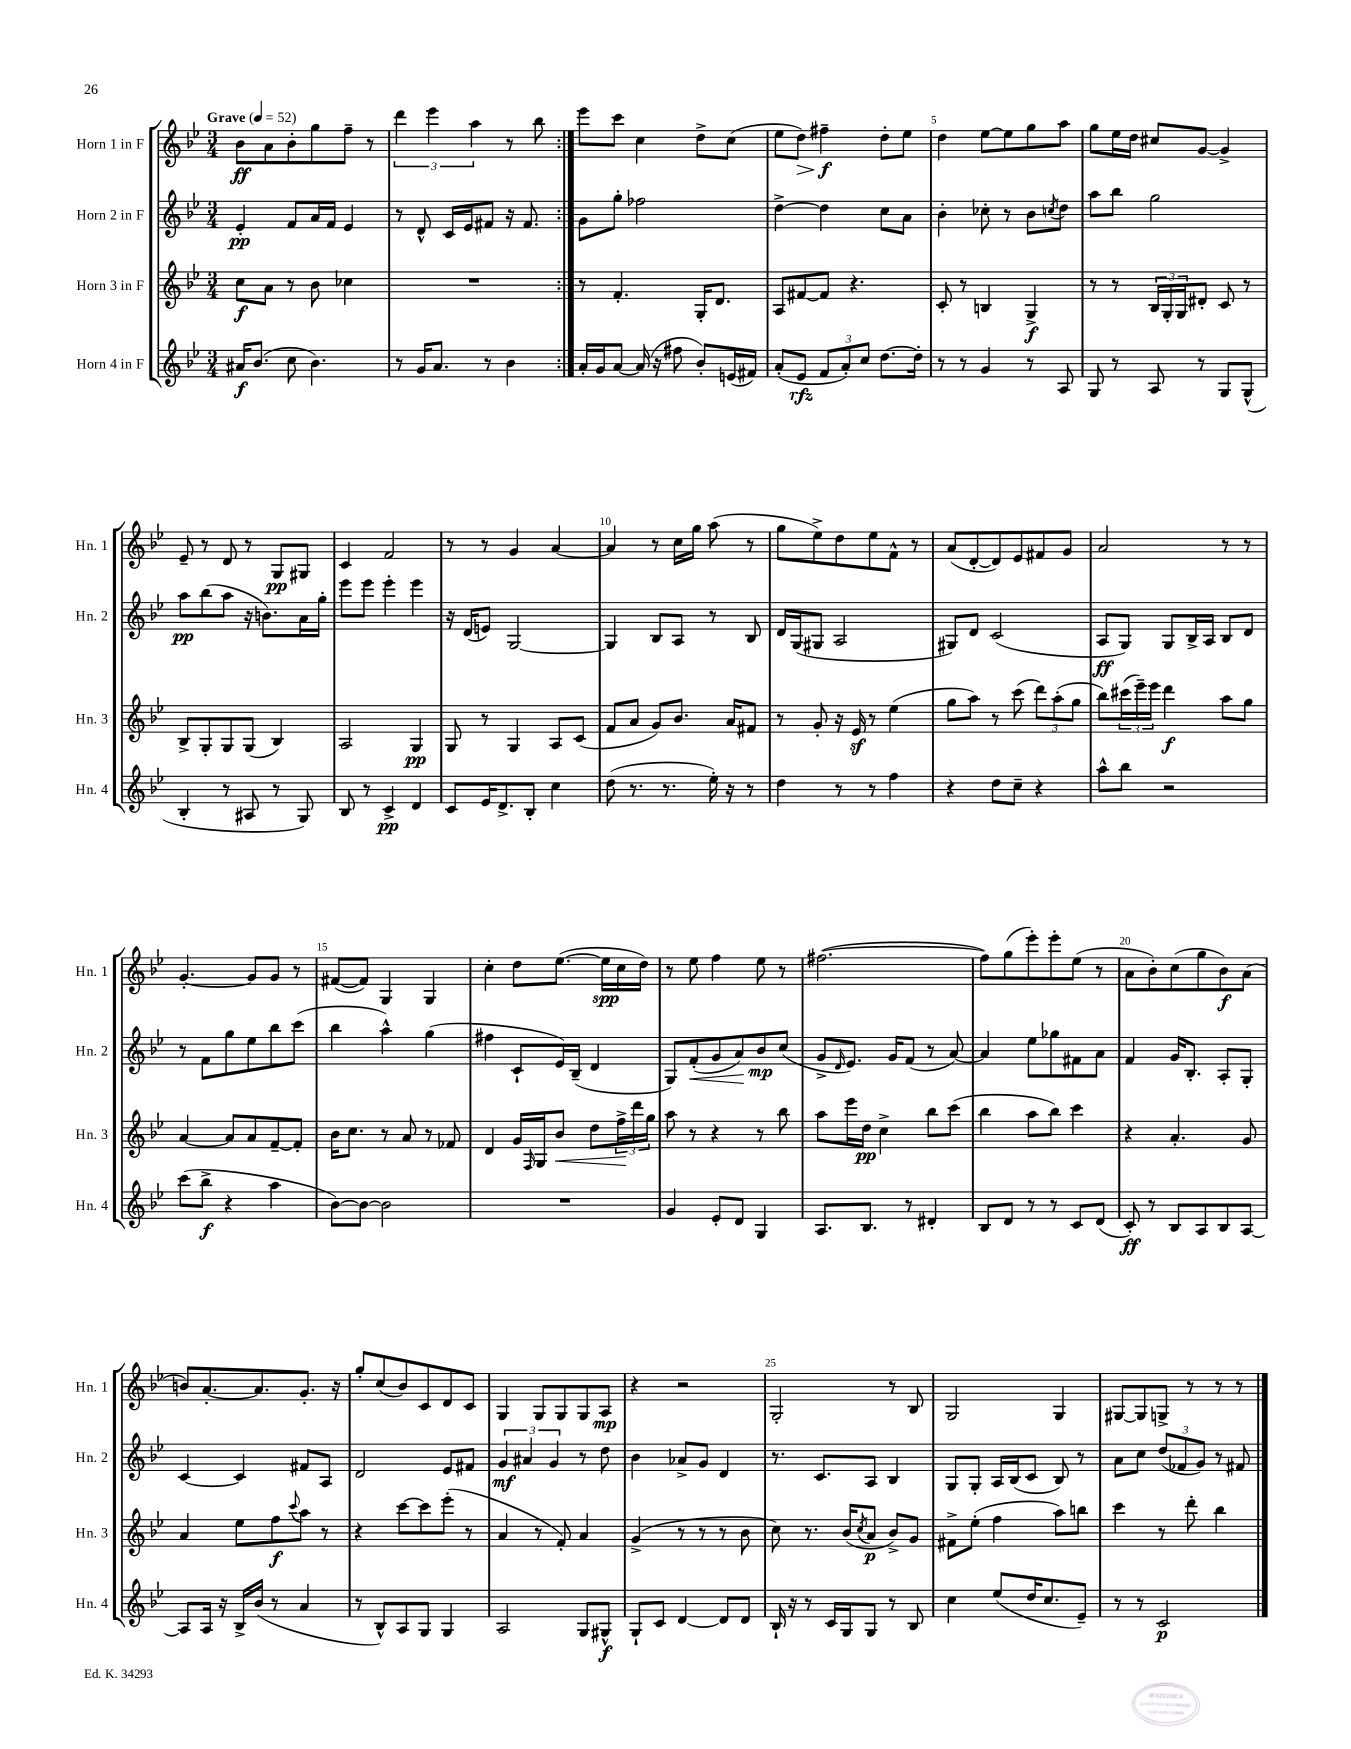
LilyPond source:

<<
\new StaffGroup <<
\new Staff = "s0" \with { instrumentName = "Horn 1 in F" shortInstrumentName = "Hn. 1" } {
    \clef treble \key bes \major \numericTimeSignature \time 3/4 \tempo "Grave" 4 = 52
    \repeat volta 2 { bes'8\ff a'8 bes'8-. g''8 f''8-- r8 |
    \tuplet 3/2 { d'''4 ees'''4 a''4 } r8 bes''8 | }
    ees'''8 c'''8 c''4 d''8-> c''8( |
    ees''8 d''8\>) fis''4--\f\! d''8-. ees''8 |
    d''4 ees''8~ ees''8 g''8 a''8 |
    g''8 ees''16 d''16 cis''8 g'8~ g'4-> |
    ees'8-- r8 d'8 r8 g8\pp gis8 |
    c'4 f'2 |
    r8 r8 g'4 a'4~ |
    a'4 r8 c''16 g''16 a''8( r8 |
    g''8 ees''8->) d''8 ees''8 f'8-^ r8 |
    a'8( d'8~-. d'8) ees'8 fis'8 g'8 |
    a'2 r8 r8 |
    g'4.~-. g'8 g'8 r8 |
    fis'8~( fis'8) g4 g4 |
    c''4-. d''8 ees''8.~( ees''16\spp c''16 d''16) |
    r8 ees''8 f''4 ees''8 r8 |
    fis''2.~( |
    fis''8) g''8( ees'''8-.) ees'''8-. ees''8( r8 |
    a'8 bes'8-.) c''8( g''8 bes'8\f) a'8( |
    b'8) a'8.~-. a'8. g'8.-. r16 |
    g''8-. c''8( bes'8) c'8 d'8 c'8 |
    g4 g8 g8 g8 a8\mp |
    r4 r2 |
    g2-. r8 bes8 |
    g2 g4 |
    gis8~ gis8 g8-> r8 r8 r8 \bar "|." |
}
\new Staff = "s1" \with { instrumentName = "Horn 2 in F" shortInstrumentName = "Hn. 2" } {
    \clef treble \key bes \major \numericTimeSignature \time 3/4
    \repeat volta 2 { ees'4-.\pp f'8 a'16 f'16 ees'4 |
    r8 d'8-^ c'16 ees'16 fis'8 r16 fis'8. | }
    g'8 g''8-. fes''2 |
    d''4~-> d''4 c''8 a'8 |
    bes'4-. ces''8-. r8 bes'8 \acciaccatura { c''8 } d''8 |
    a''8 bes''8 g''2 |
    a''8\pp bes''8( a''8 r16 b'8.) a'16 g''16-. |
    ees'''8 ees'''8 ees'''4-. ees'''4 |
    r16 d'16( e'8) g2~ |
    g4 bes8 a8 r8 bes8 |
    d'16 g16( gis8 a2 |
    gis8) d'8 c'2( |
    a8\ff g8) g8 bes16-> a16 bes8 d'8 |
    r8 f'8 g''8 ees''8 bes''8 c'''8( |
    bes''4 a''4-^) g''4( |
    fis''4 c'8-! ees'16) bes16--( d'4 |
    g8) f'8-.\<( g'8 a'8\!) bes'8\mp c''8( |
    g'8-> \grace { d'16 } ees'8.) g'16 f'8( r8 a'8~) |
    a'4 ees''8 ges''8 fis'8 a'8 |
    f'4 g'16 bes8.-. a8-. g8-. |
    c'4~ c'4 fis'8 a8 |
    d'2 ees'8 fis'8 |
    \tuplet 3/2 { g'4\mf ais'4 g'4 } r8 d''8 |
    bes'4 aes'8-> g'8 d'4 |
    r8. c'8. a8 bes4 |
    g8 g8-. a16 bes16( c'8 bes8) r8 |
    a'8 c''8 \tuplet 3/2 { d''8( fes'8 g'8) } r8 fis'8 \bar "|." |
}
\new Staff = "s2" \with { instrumentName = "Horn 3 in F" shortInstrumentName = "Hn. 3" } {
    \clef treble \key bes \major \numericTimeSignature \time 3/4
    \repeat volta 2 { c''8\f a'8 r8 bes'8 ces''4 |
    R2. | }
    r8 f'4.-. g16-. d'8. |
    a8 fis'8~ fis'8 r4. |
    c'8-. r8 b4 g4->\f |
    r8 r8 \tuplet 3/2 { bes16 g16-. g16 } dis'8-. c'8 r8 |
    bes8-> g8-. g8 g8( bes4) |
    a2 g4\pp |
    g8 r8 g4 a8 c'8( |
    f'8 a'8 g'8) bes'8. a'16 fis'8 |
    r8 g'8-. r16 ees'16\sf r8 ees''4( |
    g''8 a''8) r8 c'''8( \tuplet 3/2 { d'''8) a''8-.( g''8 } |
    bes''8) \tuplet 3/2 { cis'''16( ees'''16--) ees'''16 } d'''4\f a''8 g''8 |
    a'4~ a'8 a'8 f'8~-- f'8-. |
    bes'16 c''8. r8 a'8 r8 fes'8 |
    d'4 g'16 \grace { f16 } g16 bes'8\< d''8 \tuplet 3/2 { f''16->\! d'''16 g''16 } |
    a''8 r8 r4 r8 bes''8 |
    a''8 ees'''16 d''16\pp c''4-> bes''8 c'''8( |
    bes''4 a''8 bes''8) c'''4 |
    r4 a'4.-. g'8 |
    a'4 ees''8 f''8\f \appoggiatura { c'''8 } a''8 r8 |
    r4 c'''8~ c'''8 ees'''8-.( r8 |
    a'4 r8 f'8-.) a'4 |
    g'4->( r8 r8 r8 bes'8 |
    c''8) r8. bes'16( \acciaccatura { c''8 } a'8\p bes'8->) g'8 |
    fis'8-> ees''8-.( f''4 a''8) b''8 |
    c'''4 r8 d'''8-. bes''4 \bar "|." |
}
\new Staff = "s3" \with { instrumentName = "Horn 4 in F" shortInstrumentName = "Hn. 4" } {
    \clef treble \key bes \major \numericTimeSignature \time 3/4
    \repeat volta 2 { ais'16\f bes'8.( c''8 bes'4.) |
    r8 g'16 a'8. r8 bes'4 | }
    a'16-. g'16 a'8~ a'16( r16 fis''8 bes'8-.) e'16( fis'16) |
    a'8-.( ees'8\rfz \tuplet 3/2 { f'8 a'8-.) c''8 } d''8.~ d''16-. |
    r8 r8 g'4 r8 a8 |
    g8 r8 a8 r8 g8 g8-^( |
    bes4-. r8 ais8 r8 g8) |
    bes8 r8 c'4->\pp d'4 |
    c'8 ees'16 d'8.-> bes8-. c''4 |
    d''8( r8. r8. ees''16-.) r16 r8 |
    d''4 r8 r8 f''4 |
    r4 d''8 c''8-- r4 |
    a''8-^ bes''8 r2 |
    c'''8( bes''8->\f r4 a''4 |
    bes'8~) bes'8~ bes'2 |
    R2. |
    g'4 ees'8-. d'8 g4 |
    a8. bes8. r8 dis'4-. |
    bes8 d'8 r8 r8 c'8 d'8( |
    c'8-.\ff) r8 bes8 a8 bes8 a8~ |
    a8 a16 r16 bes16-> bes'16( r8 a'4 |
    r8 bes8-^) a8 g8 g4 |
    a2 g8 gis8-^\f |
    g8-! c'8 d'4~ d'8 d'8 |
    bes16-! r16 r8 c'16 g16 g8 r8 bes8 |
    c''4 ees''8( d''16 c''8. ees'8--) |
    r8 r8 c'2\p \bar "|." |
}
>>
>>
\layout { \context { \Score \override BarNumber.break-visibility = ##(#f #t #t) barNumberVisibility = #(every-nth-bar-number-visible 5) } }
